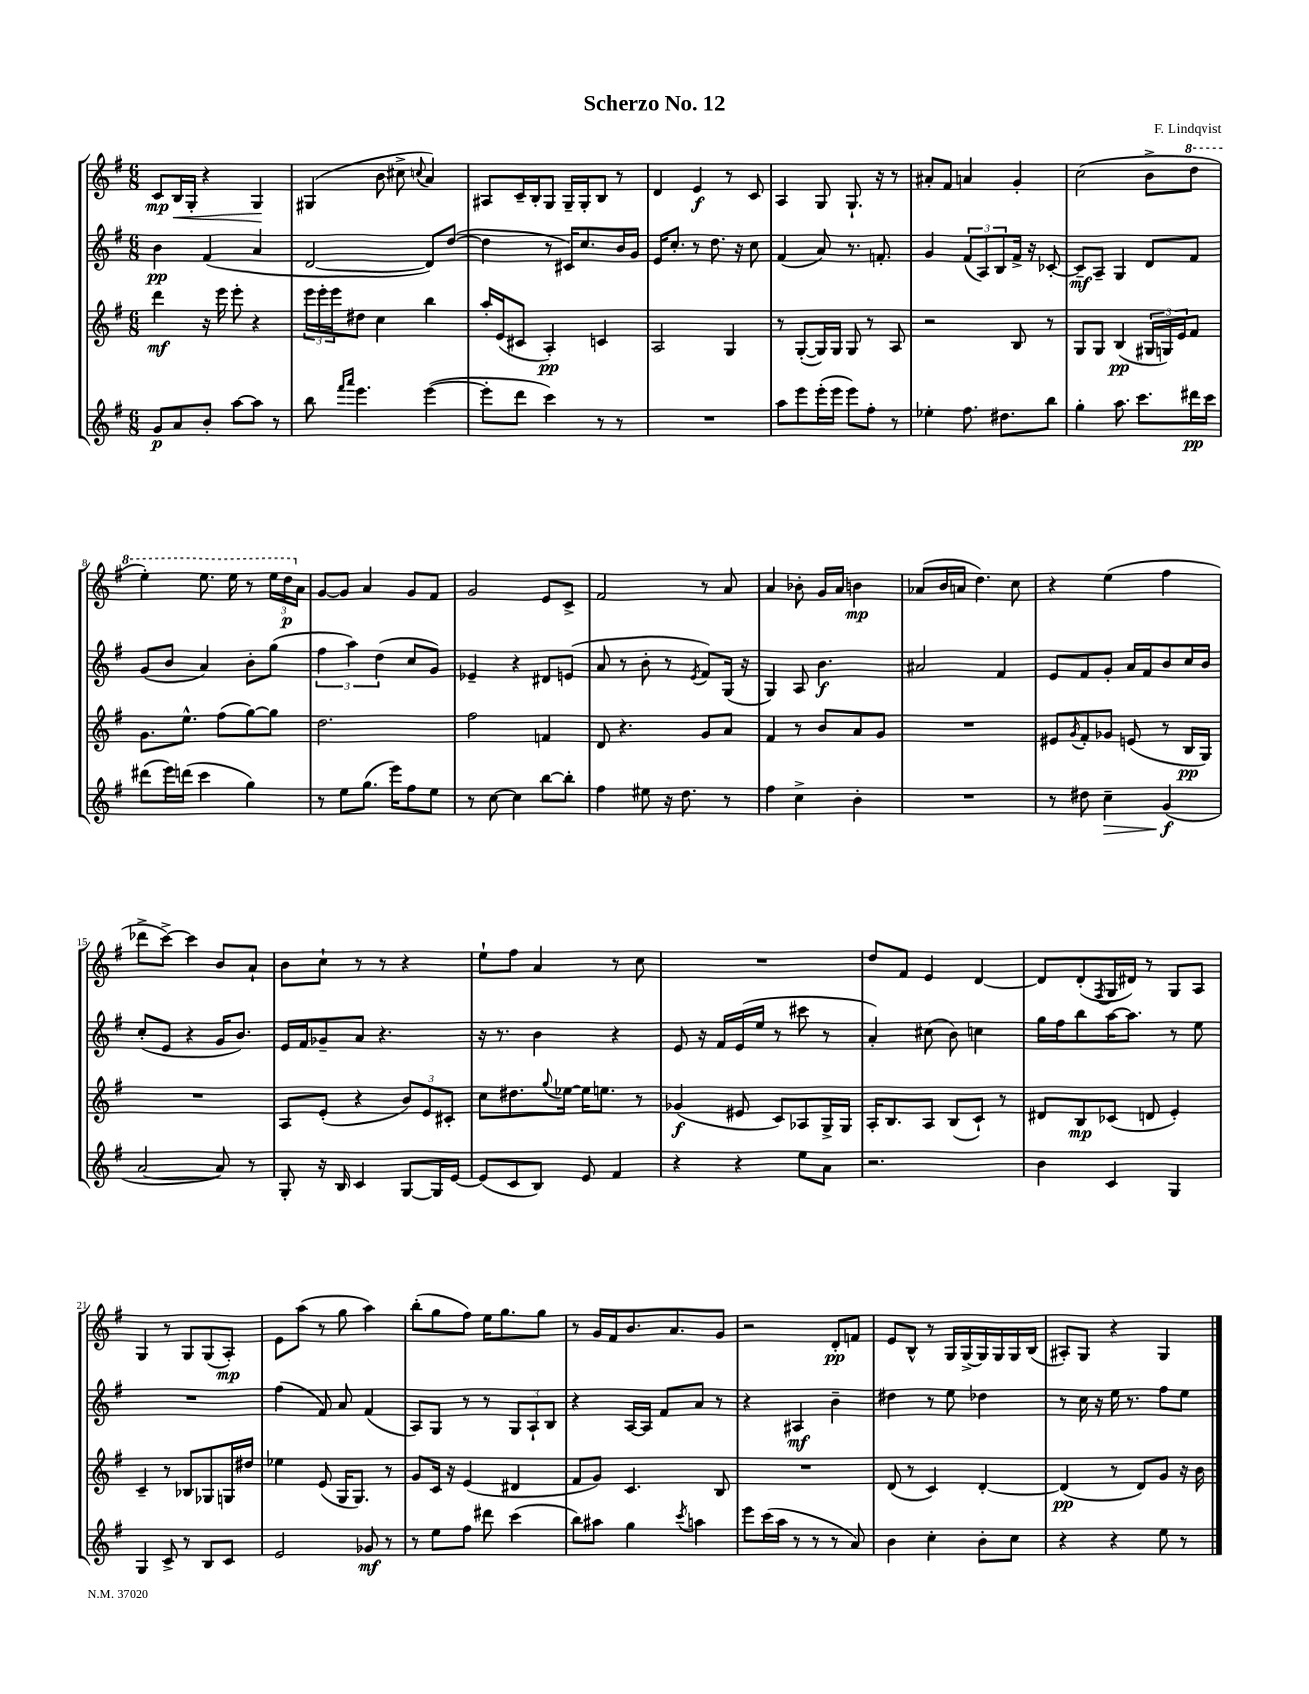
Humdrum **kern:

**kern	**kern	**kern	**kern
*staff4	*staff3	*staff2	*staff1
*clefG2	*clefG2	*clefG2	*clefG2
*k[f#]	*k[f#]	*k[f#]	*k[f#]
*M6/8	*M6/8	*M6/8	*M6/8
8g	4ddd	4b	8c
8a	.	.	16B
.	.	.	16G'
8b'	16r	(4f#	4r
.	16eee	.	.
[8aa	8eee'	.	.
8aa]	4r	4a	4G
8r	.	.	.
=	=	=	=
8bb	24eee	[2d	(4G#
.	24eee'	.	.
.	24eee	.	.
16qqfff#	.	.	.
16qqaaa	.	.	.
4.eee	8dd#	.	.
.	4cc	.	8b
.	.	.	8cc#^
.	.	.	8qqcc
([4eee	4bb	8d])	4a)
.	.	([8dd	.
=	=	=	=
8eee']	16aa'	4dd]	8A#
.	(16e	.	.
8ddd	8c#	.	16c~
.	.	.	16B'
4ccc)	4A')	8r	8G
.	.	16c#)	16G~
.	.	8.cc	16G'
8r	4c	.	8B
8r	.	16b	8r
.	.	16g	.
=	=	=	=
2.r	2A	16e	4d
.	.	8.cc'	.
.	.	8r	4e
.	.	8.dd	.
.	4G	.	8r
.	.	16r	.
.	.	8cc	8c
=	=	=	=
8aa	8r	(4f#	4A
8eee	([8G'	.	.
(16eee'	16G])	8a)	8G
16eee	16G	.	.
8eee)	8G	8.r	8.G`
8ff#'	8r	.	.
.	.	8.f'	16r
8r	8A	.	8r
=	=	=	=
4ee-'	2r	4g	8a#'
.	.	.	8f#
8.ff#	.	(12f#	4a
.	.	12A)	.
.	.	12B	.
8.dd#	.	.	.
.	8B	16f#^	4g'
.	.	16r	.
8bb	8r	[8c-'	.
=	=	=	=
4gg'	8G	8c-~]	(2cc
.	8G	8A~	.
8.aa	(4B	4G	.
8.ccc	.	.	.
.	24G#	8d	8b^
.	24G)	.	.
.	24e	.	.
16ddd#	8f#	8f#	8ddd
16ccc	.	.	.
=	=	=	=
(8ddd#	8.g	(8g	4eee')
16eee)	.	8b	.
(16ddd	8.ee^^	.	.
4ccc	.	4a)	8.eee
.	(8ff#	.	.
.	.	.	16eee
4gg)	[8gg)	8b'	8r
.	8gg]	(8gg	24eee
.	.	.	24ddd
.	.	.	24a
=	=	=	=
8r	2.dd	6ff#	[8g
8ee	.	.	8g]
.	.	6aa)	.
(8.gg	.	.	4a
.	.	(6dd	.
16eee)	.	.	.
8ff#	.	8cc	8g
8ee	.	8g)	8f#
=	=	=	=
8r	2ff#	4e-~	2g
[8cc	.	.	.
4cc]	.	4r	.
[8bb	4f	8d#	8e
8bb']	.	(8e	8c^
=	=	=	=
4ff#	8d	8a	2f#
.	4.r	8r	.
8ee#	.	8b'	.
16r	.	8r	.
8.dd	.	.	.
.	.	8qe	.
.	8g	8f#)	8r
8r	8a	(16G	8a
.	.	16r	.
=	=	=	=
4ff#	4f#	4G)	4a
4cc^	8r	8A	8b-'
.	8b	4.b	16g
.	.	.	16a
4b'	8a	.	4b
.	8g	.	.
=	=	=	=
2.r	2.r	2a#	(8a-
.	.	.	16b
.	.	.	16a
.	.	.	4.dd)
.	.	4f#	.
.	.	.	8cc
=	=	=	=
8r	8e#	8e	4r
.	8qg	.	.
8dd#	8f#'	8f#	.
4cc~	8g-	8g'	(4ee
.	(8e	16a	.
.	.	16f#	.
(4g	8r	8b	4ff#
.	16B	16cc	.
.	16G)	16b	.
=	=	=	=
[2a	2.r	(8cc'	8ddd-^
.	.	8e	[8ccc^)
.	.	4r	4ccc]
8a])	.	16g	8b
.	.	8.b)	.
8r	.	.	8a`
=	=	=	=
8G'	8A	16e	8b
.	.	16f#	.
16r	(8e'	8g-~	8cc`
16B	.	.	.
4c	4r	8a	8r
.	.	4.r	8r
[8G	12b)	.	4r
.	12e	.	.
16G]	.	.	.
.	12c#'	.	.
[16e	.	.	.
=	=	=	=
(8e]	8cc	16r	8ee`
.	.	8.r	.
8c	8.dd#	.	8ff#
8B)	.	4b	4a
.	8qqgg	.	.
.	[16ee-	.	.
8e	16ee-]	.	.
.	8.ee	.	.
4f#	.	4r	8r
.	8r	.	8cc
=	=	=	=
4r	(4g-	8e	2.r
.	.	16r	.
.	.	16f#	.
4r	8e#	(16e	.
.	.	16ee	.
.	8c)	8r	.
8ee	8A-	8ccc#	.
8a	16G^	8r	.
.	16G	.	.
=	=	=	=
2.r	16A'	4a')	8dd
.	8.B	.	.
.	.	.	8f#
.	8A	(8cc#	4e
.	(8B	8b)	.
.	8c`)	4cc	[4d
.	8r	.	.
=	=	=	=
4b	8d#	16gg	8d]
.	.	16ff#	.
.	8B	8bb	(8d'
.	.	.	8qF#
4c	(8c-	[16aa	16G
.	.	8.aa]	16d#)
.	8d	.	8r
4G	4e')	8r	8G
.	.	8ee	8A
=	=	=	=
4G	4c~	2.r	4G
8c^	8r	.	8r
8r	8B-	.	8G
8B	8G-	.	(8G
8c	16G	.	8A')
.	16dd#	.	.
=	=	=	=
2e	4ee-	(4ff#	8e
.	.	.	(8aa
.	(8e	8f#)	8r
.	16G	8a	8gg
.	8.G)	.	.
8g-	.	(4f#	4aa)
8r	8r	.	.
=	=	=	=
8r	8g	8A)	(8bb'
8ee	16c	8G	8gg
.	16r	.	.
8ff#	(4e	8r	8ff#)
8ddd#	.	8r	16ee
.	.	.	8.gg
(4ccc	4d#	12G	.
.	.	12A`	.
.	.	.	8gg
.	.	12B	.
=	=	=	=
8bb)	8f#	4r	8r
8aa#	8g)	.	16g
.	.	.	16f#
4gg	4.c	[16A	8.b
.	.	16A]	.
.	.	8f#	.
.	.	.	8.a
8qccc	.	.	.
4aa	.	8a	.
.	8B	8r	8g
=	=	=	=
8eee	2.r	4r	2r
(16ccc	.	.	.
16aa	.	.	.
8r	.	4A#	.
8r	.	.	.
8r	.	4b~	8d'
8a)	.	.	8f
=	=	=	=
4b	(8d	4dd#	8e
.	8r	.	8B^^
4cc'	4c)	8r	8r
.	.	8ee	16G
.	.	.	[16G^
8b'	[4d'	4dd-	16G]
.	.	.	16G
8cc	.	.	16G
.	.	.	(16B
=	=	=	=
4r	(4d]	8r	8A#')
.	.	16cc	8G
.	.	16r	.
4r	8r	16ee	4r
.	.	8.r	.
.	8d)	.	.
8ee	8g	8ff#	4G
8r	16r	8ee	.
.	16b	.	.
==	==	==	==
*-	*-	*-	*-
